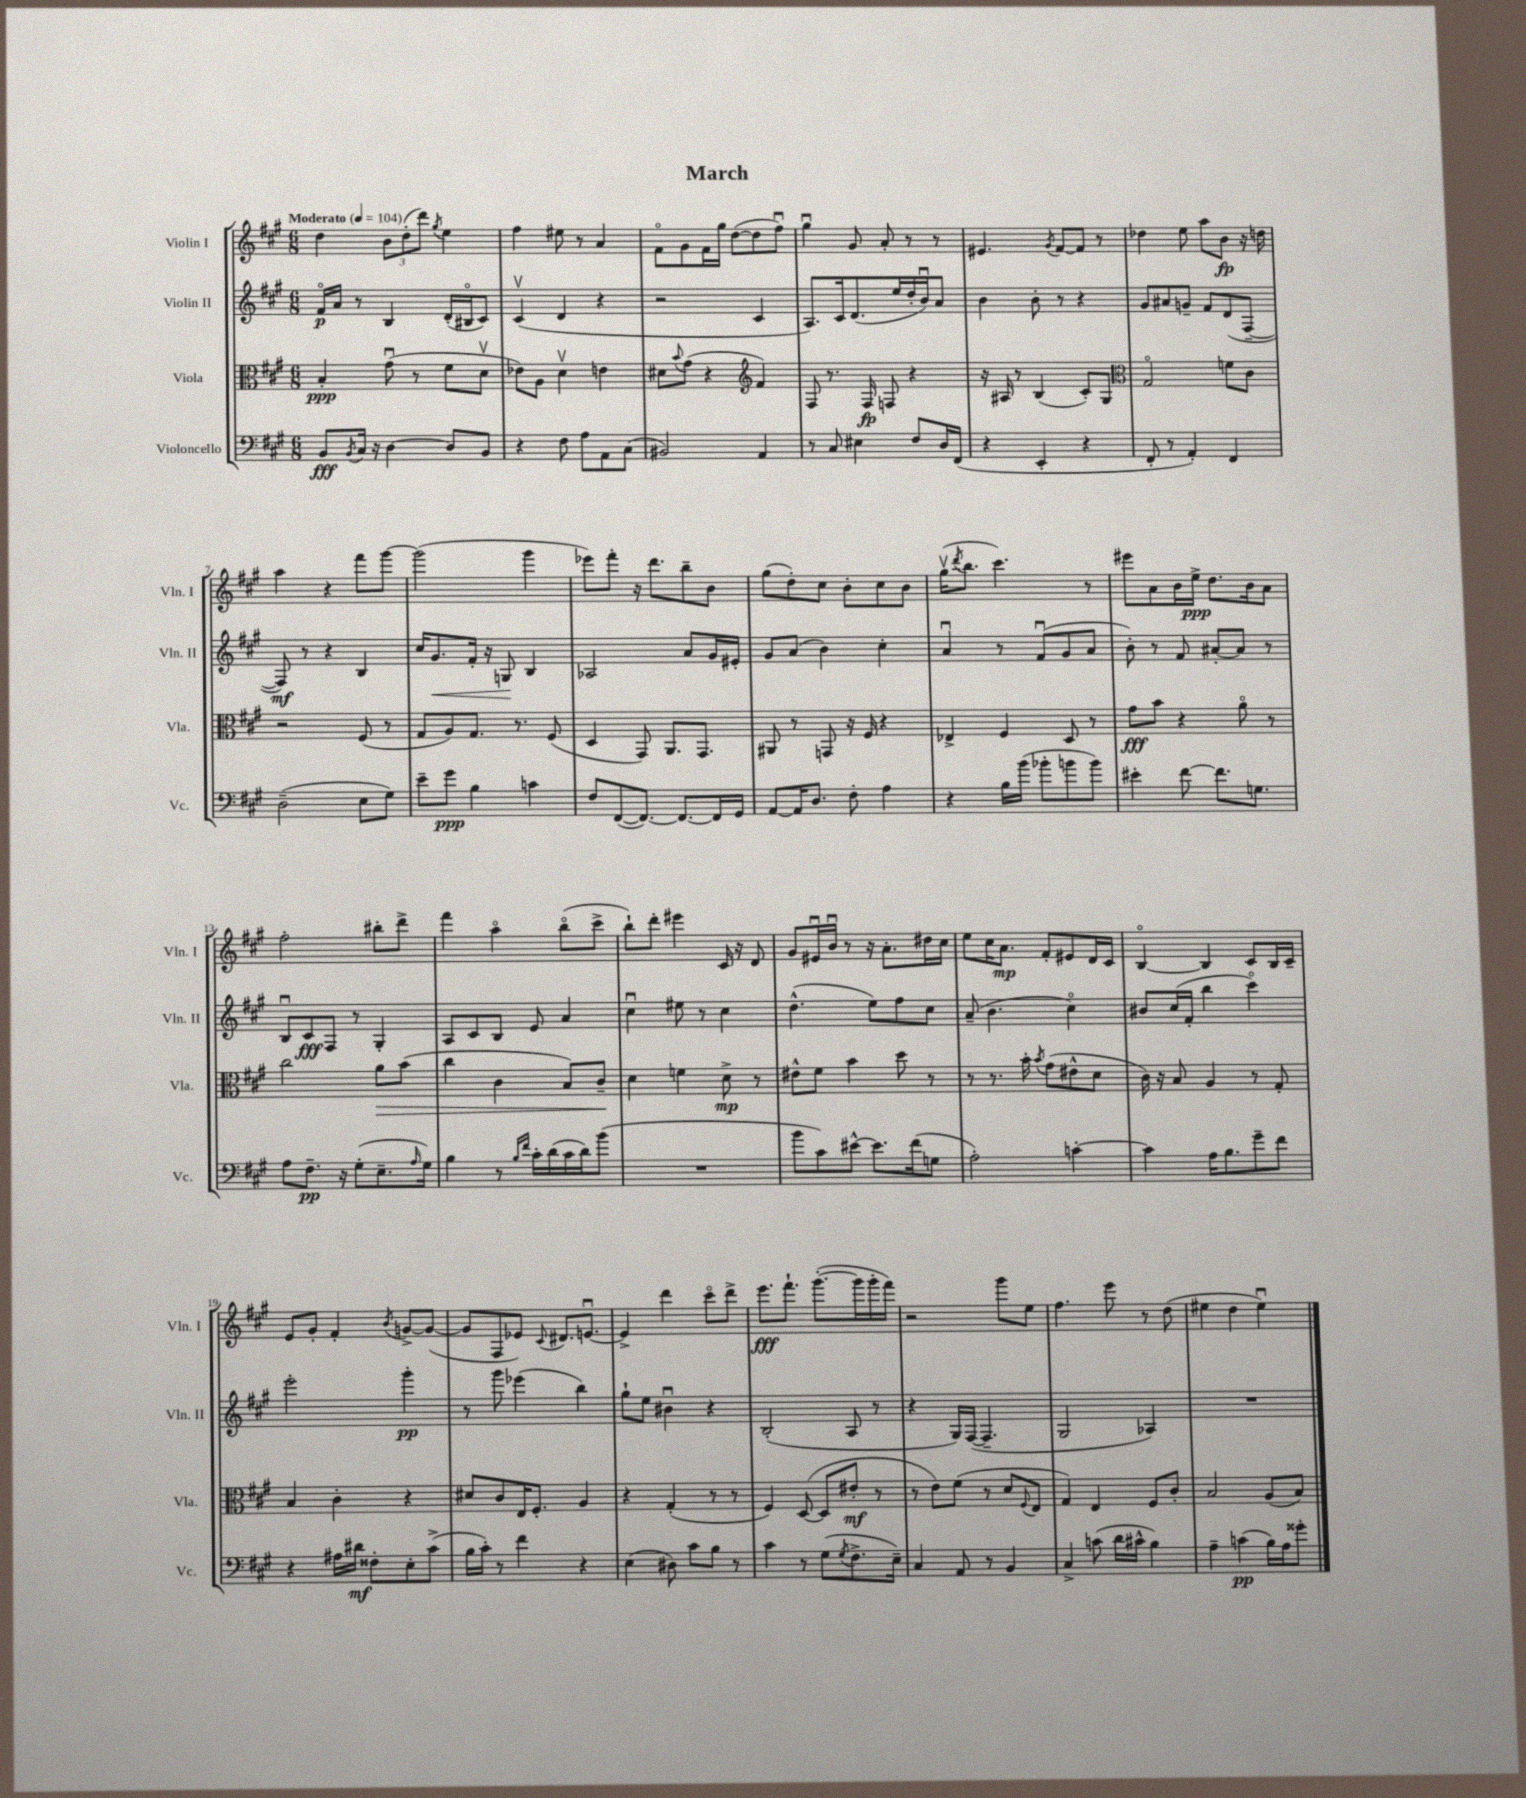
\header { title = "March" }
<<
\new StaffGroup <<
\new Staff = "s0" \with { instrumentName = "Violin I" shortInstrumentName = "Vln. I" } {
    \clef treble \key a \major \numericTimeSignature \time 6/8 \tempo "Moderato" 4 = 104
    d''4 \tuplet 3/2 { b'8 d''8-.( d'''8) } \acciaccatura { gis''8 } e''4 |
    fis''4 eis''8 r8 a'4 |
    fis'8\flageolet gis'8 fis'16 gis''16 d''8~( d''8 fis''8\downbow) |
    gis''4\downbow gis'8 a'8-. r8 r8 |
    eis'4. \acciaccatura { gis'8 } fis'8~ fis'8 r8 |
    des''4 e''8 a''8 b'8\fp r16 d''16 |
    a''4 r4 fis'''8 gis'''8~ |
    gis'''2( gis'''4 |
    ees'''8) fis'''8-. r16 d'''8. b''8-- b'8 |
    gis''8( d''8-.) cis''8 b'8-. cis''8 b'8 |
    gis''16\upbow( \acciaccatura { d'''8 } b''8. cis'''4.) r8 |
    eis'''8 a'8 b'16 e''16->\ppp d''8. b'16 a'8 |
    fis''2-. bis''8-. d'''8-> |
    fis'''4 a''4\flageolet b''8\flageolet( cis'''8-> |
    b''8-!) d'''8-. eis'''4 cis'16 r16 d'8 |
    gis'8 eis'16\downbow b'16\downbow r8 r16 a'8.-. dis''16 cis''16 |
    e''8 cis''16 a'8.\mp fis'8-. eis'8 d'16 cis'16 |
    b4~\flageolet b4 cis'8 b16 cis'16-- |
    e'8 gis'8-. fis'4-. \acciaccatura { b'8 } g'8~-> g'8~( |
    g'8 fis8 ees'8) \appoggiatura { cis'8 } dis'8. e'8.~\downbow |
    e'4-> d'''4 cis'''8\flageolet d'''8-> |
    e'''8.\fff fis'''8.-! gis'''8.~-.( gis'''16 gis'''16-. fis'''16) |
    r2 gis'''8 e''8 |
    fis''4. e'''8 r8 d''8( |
    eis''4 d''4 eis''4\downbow) \bar "|." |
}
\new Staff = "s1" \with { instrumentName = "Violin II" shortInstrumentName = "Vln. II" } {
    \clef treble \key a \major \numericTimeSignature \time 6/8
    fis'16\flageolet\p a'16 r8 b4 d'16-.( bis16\flageolet cis'8) |
    cis'4\upbow( d'4 r4 |
    r2 cis'4 |
    a8.) cis'16 d'8.( e''16 d''16-. b'16\downbow) a'8 |
    b'4 b'8-. r8 r4 |
    gis'8 ais'8 g'8-- fis'8 d'8( fis8~-- |
    fis8\mf) r8 r4 b4 |
    cis''16 gis'8.\< fis'16-. r16 g8\! b4 |
    aes2 a'8 gis'16 eis'16-. |
    gis'8 a'8( b'4) cis''4-. |
    a'4\downbow r8 fis'8\downbow( gis'8 a'8 |
    b'8-.) r8 fis'8 ais'8~-. ais'8 r8 |
    b8\downbow cis'8\fff fis8 r8 gis4-. |
    a8 cis'8 b8 e'8 a'4 |
    cis''4\downbow eis''8 r8 cis''4 |
    d''4.-^( e''8) fis''8 cis''8 |
    a'8--( b'4. cis''4\flageolet) |
    bis'8 cis''16( fis'16-. b''4 cis'''4\flageolet) |
    e'''2-. gis'''4-.\pp |
    r8 gis'''8 ees'''4( b''4) |
    gis''8-! e''8 bis'4\downbow r4 |
    b2-.( a8 r8 |
    r4 gis16) fis16~( fis4.-- |
    gis2 aes4) |
    R2. \bar "|." |
}
\new Staff = "s2" \with { instrumentName = "Viola" shortInstrumentName = "Vla." } {
    \clef alto \key a \major \numericTimeSignature \time 6/8
    b4-.\ppp gis'8\downbow( r8 fis'8 d'8\upbow |
    ees'8) a8 d'4\upbow e'4 |
    dis'8 \appoggiatura { b'8 } gis'8( r4 \clef treble fis'4) |
    fis8 r8. fis16\fp f8 r4 |
    r16 ais16 r8 b4( cis'8-.) gis8 |
    \clef alto gis2\flageolet f'8 cis'8 |
    r2 fis8( r8 |
    gis8 a8) gis8. r8. fis8( |
    d4 gis,8) a,8. gis,8. |
    ais,8 r8 g,8 r16 fis16 r4 |
    ees4-> fis4 d8 r8 |
    gis'8\fff b'8 r4 a'8\flageolet r8 |
    cis''2 a'8\> b'8( |
    cis''4 cis'4 b8) cis'8--\! |
    d'4 f'4 d'8->\mp r8 |
    eis'8-^ fis'8 b'4 d''8 r8 |
    r8 r8. b'16-. \acciaccatura { b'8 } gis'8( eis'8-^ d'8 |
    cis'16) r16 b8 a4 r8 gis8-. |
    b4 cis'4-. r4 |
    dis'8 cis'8 e16 fis8.-. a4 |
    r4 gis4-.( r8 r8 |
    fis4) d8~( d8 eis'8-.\mf r8 |
    r8 e'8) fis'8( r8 d'8 \appoggiatura { fis8 } e8 |
    gis4) e4 fis8 cis'8-. |
    b2 a8( b8) \bar "|." |
}
\new Staff = "s3" \with { instrumentName = "Violoncello" shortInstrumentName = "Vc." } {
    \clef bass \key a \major \numericTimeSignature \time 6/8
    b,8\fff \acciaccatura { b,8 } cis16 r16 d4~ d8 b,8 |
    r4 fis8 a8 a,8 cis8( |
    bis,2) a,4 |
    r8 cis8 eis4 fis8 d16 fis,16( |
    r4 e,4-. r4 |
    fis,8-. r8 a,4-.) fis,4 |
    d2--( e8 gis8) |
    e'8-- gis'8\ppp b4 c'4 |
    fis8 fis,8~( fis,8.~) fis,8.~ fis,16 gis,16 |
    a,8~ a,16 d8. fis8-. a4 |
    r4 b16 b'16( bes'8-. b'8 b'8) |
    eis'4-. fis'8~ fis'8. g8. |
    a8 fis8.--\pp r16 gis8-.( e8.-- \grace { a16 } gis16) |
    b4 r8 \grace { b16 fis'16 } cis'16-. d'16( cis'16 d'16) b'8( |
    R2. |
    b'8 cis'8) eis'8~-^ eis'8. fis'16( g8 |
    a2-.) c'4~-. |
    c'4 a16 b8. gis'8-- fis'8 |
    r4 ais16 dis'16\mf fisis8-. e8-. cis'8->( |
    b16 cis'16-.) r8 fis'4 r4 |
    e4( dis8) cis'8 b8 r8 |
    cis'4 r8 gis8( \acciaccatura { gis8 } fis8.-> e16--) |
    cis4 a,8 r8 b,4 |
    cis4-> c'8( d'16 cis'16-^ b4) |
    a4-- c'4\pp( b16) a16 gisis'8-. \bar "|." |
}
>>
>>
